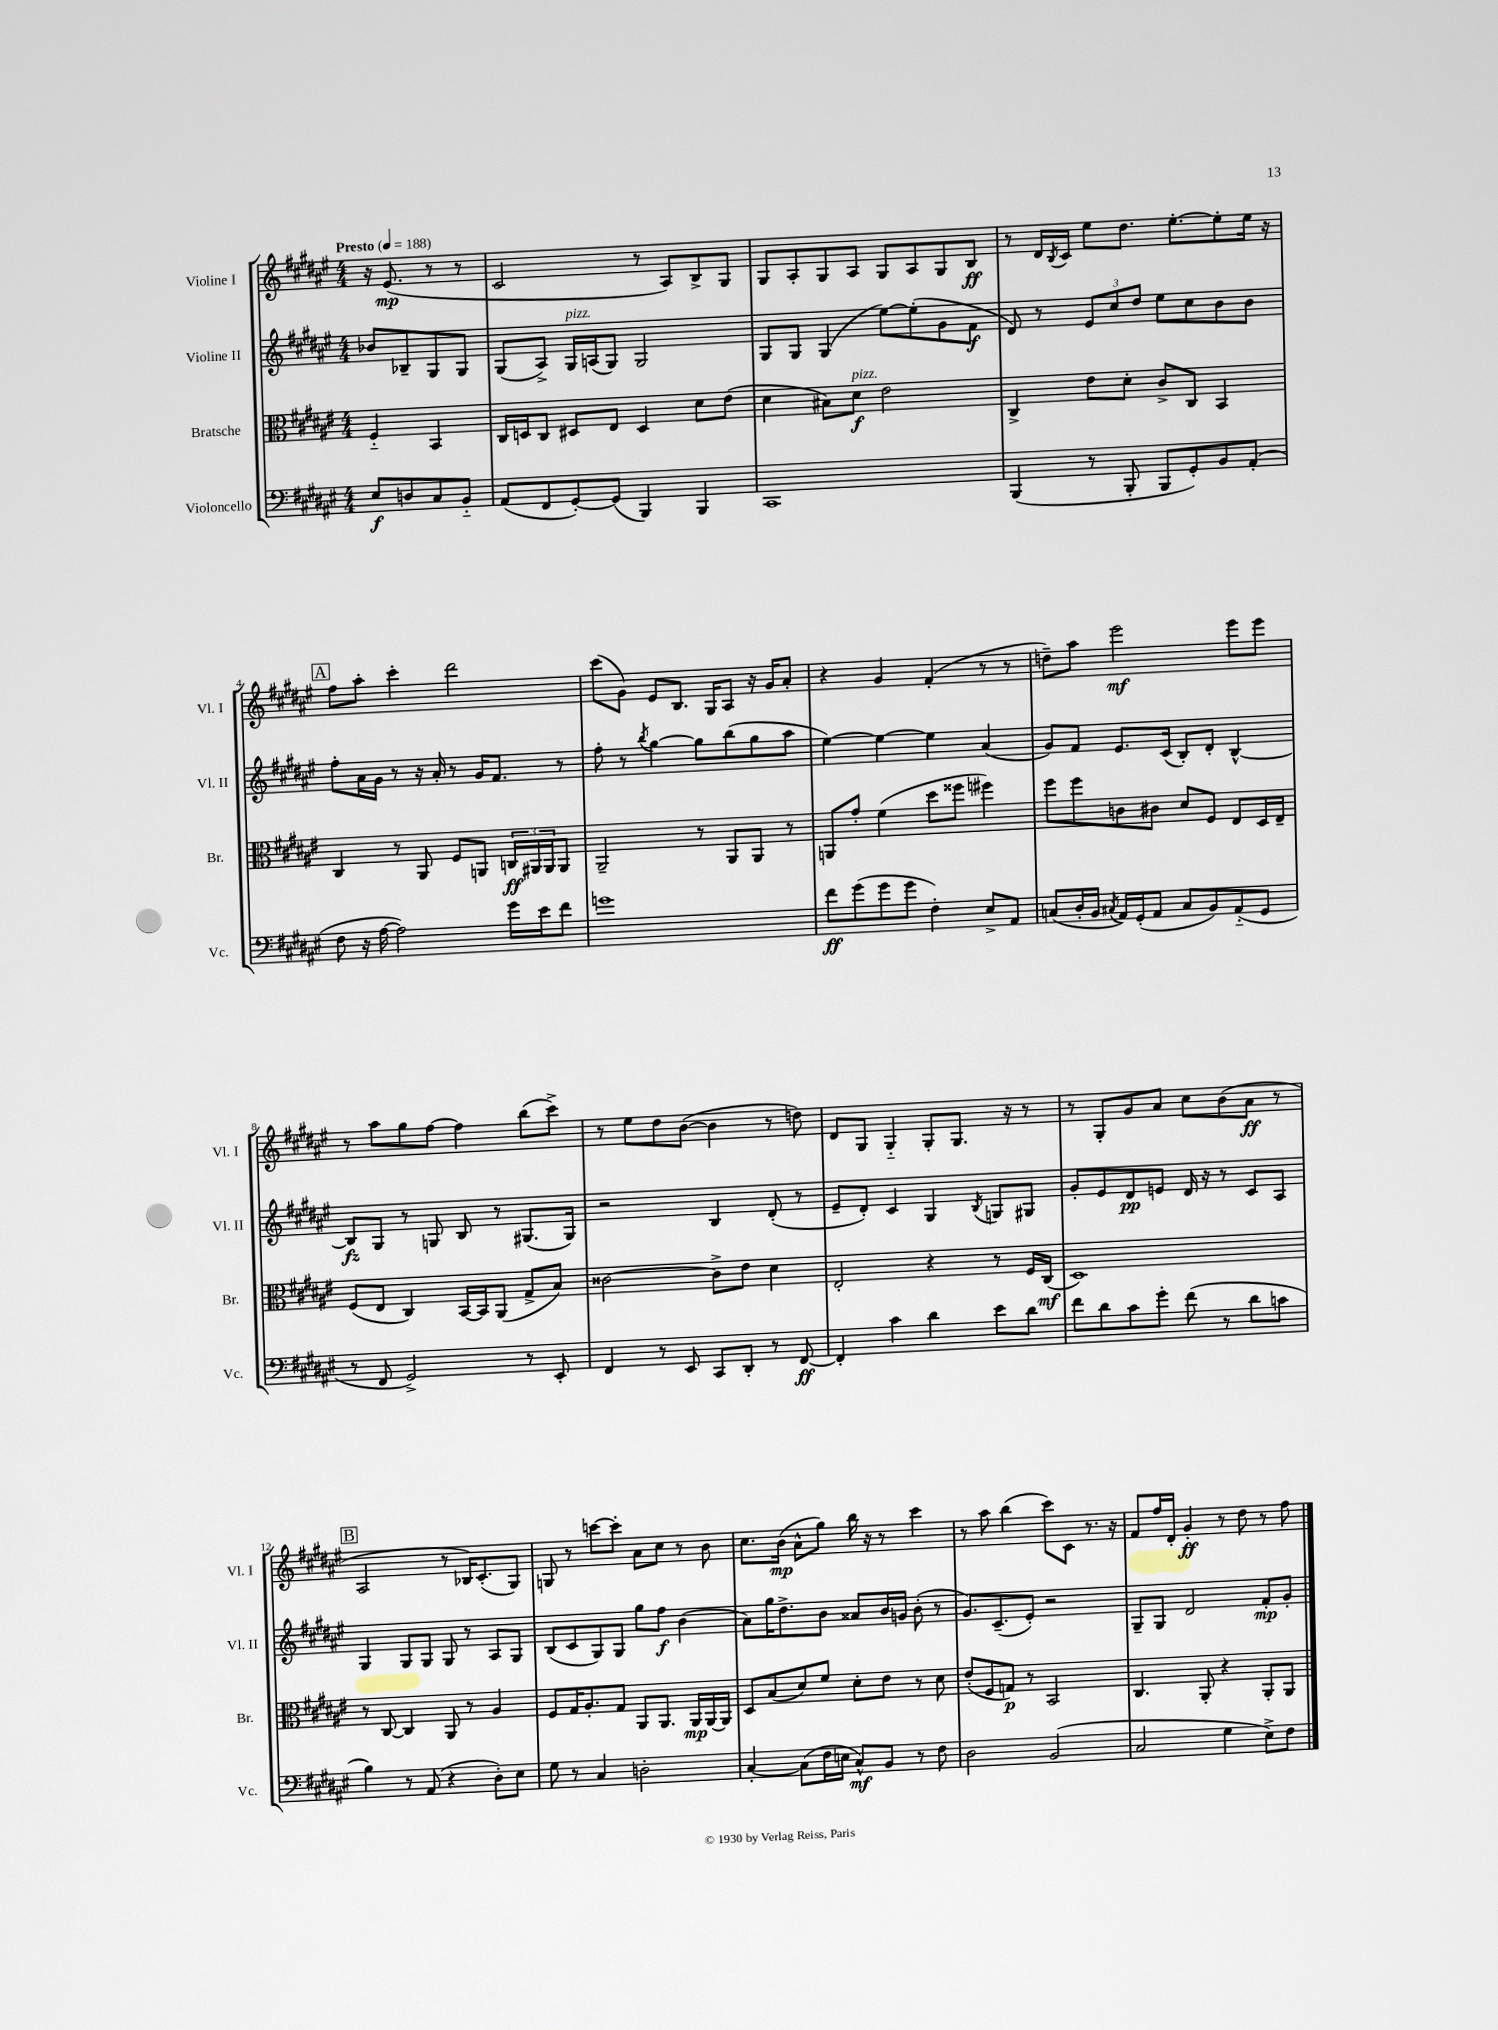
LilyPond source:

<<
\new StaffGroup <<
\new Staff = "s0" \with { instrumentName = "Violine I" shortInstrumentName = "Vl. I" } {
    \clef treble \key fis \major \numericTimeSignature \time 4/4 \partial 2 \tempo "Presto" 4 = 188
    r16 eis'8.\mp( r8 r8 |
    cis'2 r8 ais8) b8-> gis8 |
    gis8 ais8-. gis8 ais8 gis8 ais8 gis8 b8\ff |
    r8 dis'16 \acciaccatura { b8 } cis'16 eis''8 dis''8. eis''8.~-. eis''8-. eis''16 r16 |
    \mark \markup { \box "A" } fis''8 ais''8-. cis'''4-. dis'''2 |
    cis'''8( gis'8) eis'8 b8. gis16 ais8 r16 gis'16 ais'8-. |
    r4 gis'4 fis'4-.( r8 r8 |
    d''8--) ais''8 eis'''2\mf eis'''8 eis'''8 |
    r8 ais''8 gis''8 fis''8~ fis''4 b''8( cis'''8->) |
    r8 eis''8 dis''8 b'8~( b'4 r8 d''8) |
    dis'8 gis8 gis4-_ gis8-. gis8. r16 r8 |
    r8 gis8-. gis'8 ais'8 cis''8 b'8( ais'8\ff r8 |
    \mark \markup { \box "B" } ais2 r8 bes16) cis'8.-.( gis8) |
    g8 r8 c'''8~ c'''8-. ais'8 cis''8 r8 b'8 |
    cis''8. b'16\mp( ais'8-^ gis''8) b''16 r16 r8 cis'''4 |
    r8 ais''8 b''4( cis'''8) cis'8 r8. r16 |
    fis'8 fis''16 dis'16-. gis'4-.\ff r8 dis''8 r8 fis''8 \bar "|." |
}
\new Staff = "s1" \with { instrumentName = "Violine II" shortInstrumentName = "Vl. II" } {
    \clef treble \key fis \major \numericTimeSignature \time 4/4 \partial 2
    bes'8 bes8-- gis8 gis8 |
    gis8( ais8->) gis16^\markup { \italic "pizz." } a16( gis8) gis2 |
    gis8 gis8 gis4( eis''8~) eis''8-.( gis'8 fis'8\f |
    dis'8) r8 \tuplet 3/2 { eis'8 cis''8 dis''8 } eis''8 cis''8 b'8 b'8 |
    \mark \markup { \box "A" } fis''8-. ais'16 gis'16 r8 r16 ais'16-. r8 gis'16 fis'8. r8 |
    fis''8-. r8 \acciaccatura { b''8 } gis''4~ gis''8 b''8( gis''8 ais''8 |
    eis''4~) eis''4~ eis''4 ais'4( |
    gis'8) fis'8 eis'8. cis'16( b8-.) dis'8-. b4~-^ |
    b8\fz gis8 r8 g8 b8 r8 gis8.( gis16) |
    r2 b4 dis'8-.( r8 |
    eis'8-- dis'8-.) cis'4 gis4 \acciaccatura { b8 } g8 gis8 |
    gis'8-. eis'8 dis'8\pp e'8 dis'16 r16 r8 cis'8 ais8 |
    \mark \markup { \box "B" } gis4 gis8 gis8 gis8 r8 ais8 gis8 |
    b8( cis'8 gis8) gis8 gis''8 fis''8\f b'4( |
    ais'8) gis''16 dis''8.-> b'8 aisis'8 b'16 g'16 b'8-.( r8 |
    gis'8.) cis'8.--( eis'8-.) r2 |
    gis8-- gis8 dis'2 fis'8-.\mp gis'8-. \bar "|." |
}
\new Staff = "s2" \with { instrumentName = "Bratsche" shortInstrumentName = "Br." } {
    \clef alto \key fis \major \numericTimeSignature \time 4/4 \partial 2
    fis4-_ b,4 |
    cis16 d16 cis8 dis8 eis8 dis4 dis'8 eis'8( |
    dis'4 bis8) dis'8\f^\markup { \italic "pizz." } eis'2 |
    cis4-> eis'8 dis'8-. cis'8-> cis8 b,4 |
    \mark \markup { \box "A" } cis4 r8 ais,8 fis8 a,8 \tuplet 3/2 { c16\ff ais,16 ais,16 } ais,8 |
    ais,2-- r8 ais,8 ais,8 r8 |
    a,8 gis'8-. fis'4( dis''8 fisis''8 fis''4) |
    fis''8 fis''8 c'8 cis'8 dis'8 fis8 eis8 dis16 eis16-- |
    fis8( eis8 cis4) b,16~ b,16 ais,8( gis8-> b8) |
    cisis'2~ cisis'8-> eis'8 dis'4 |
    eis2-. r4 r8 fis16 cis16\mf( |
    dis1) |
    \mark \markup { \box "B" } r8 cis8~ cis4 ais,8 r8 ais4 |
    fis8 gis16 ais8.-. gis8 ais,8 ais,8. ais,16\mp ais,16~ ais,16 |
    dis8 b8( dis'8) fis'8 dis'8-. eis'8 r8 dis'8 |
    eis'8-.( fis8 g8\p) r8 b,2 |
    cis4. ais,8-. r4 ais,8-. ais,8 \bar "|." |
}
\new Staff = "s3" \with { instrumentName = "Violoncello" shortInstrumentName = "Vc." } {
    \clef bass \key fis \major \numericTimeSignature \time 4/4 \partial 2
    eis8\f d8 cis8 b,8-_ |
    ais,8( fis,8 gis,8~-.) gis,8( b,,4) b,,4 |
    cis,1 |
    b,,4( r8 b,,8-. b,,8 gis,8-.) b,8 ais,8-.( |
    \mark \markup { \box "A" } fis8 r16 ais16~ ais2) gis'16 eis'16 fis'8 |
    g'1 |
    fis'8\ff gis'8( gis'8 gis'8 fis4-.) eis8-> ais,8 |
    c8( dis16-. b,16 \acciaccatura { cis8 } ais,16) gis,16-.( ais,8 cis8 b,8) ais,8-_( gis,8 |
    r8 fis,8 gis,2->) r8 eis,8-. |
    fis,4 r8 eis,8 cis,8 dis,8-. r8 fis,8~\ff |
    fis,4-. cis'4 dis'4 eis'8 dis'8 |
    fis'8 dis'8 cis'8 gis'8-. fis'8( r8 dis'8 c'8 |
    \mark \markup { \box "B" } b4) r8 ais,8( r4 dis8-.) eis8 |
    gis8 r8 cis4 d2-. |
    cis4~-. cis8( fis16 e16 cis8-^\mf) b,8 r8 fis8 |
    dis2 b,2( |
    cis2 gis4 eis8->) fis8 \bar "|." |
}
>>
>>
